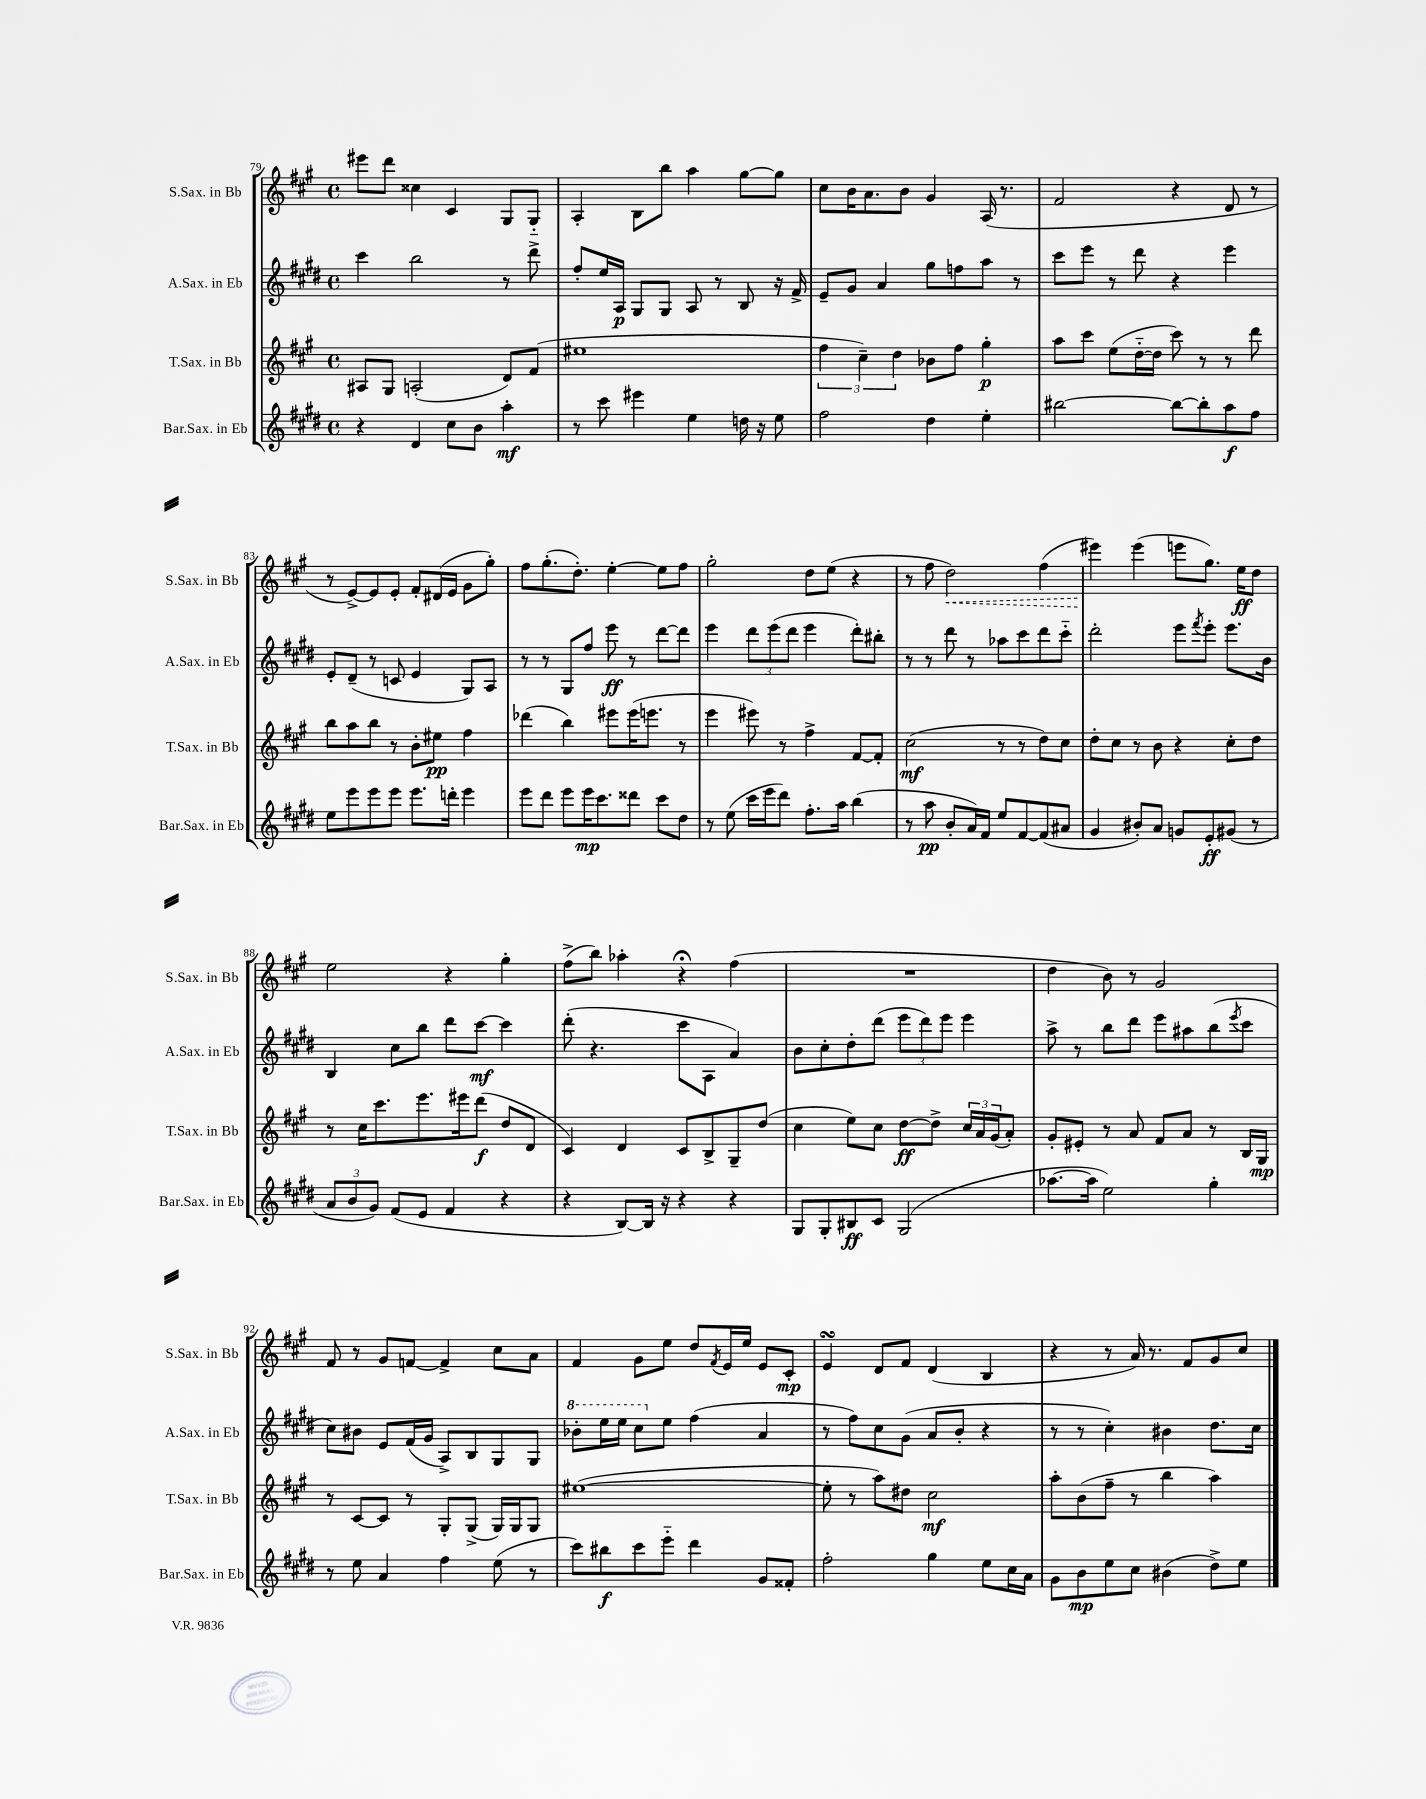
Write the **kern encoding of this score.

**kern	**dynam	**kern	**dynam	**kern	**dynam	**kern	**dynam
*part4	*part4	*part3	*part3	*part2	*part2	*part1	*part1
*staff4	*staff4	*staff3	*staff3	*staff2	*staff2	*staff1	*staff1
*I"Bar.Sax. in Eb	*	*I"T.Sax. in Bb	*	*I"A.Sax. in Eb	*	*I"S.Sax. in Bb	*
*I'Bar.Sax. in Eb	*	*I'T.Sax. in Bb	*	*I'A.Sax. in Eb	*	*I'S.Sax. in Bb	*
*clefG2	*	*clefG2	*	*clefG2	*	*clefG2	*
*k[f#c#g#d#]	*	*k[f#c#g#]	*	*k[f#c#g#d#]	*	*k[f#c#g#]	*
*M4/4	*	*M4/4	*	*M4/4	*	*M4/4	*
*met(c)	*	*met(c)	*	*met(c)	*	*met(c)	*
=79	=79	=79	=79	=79	=79	=79	=79
4r	.	8A#X/L	.	4ccc#\	.	8eee#X\L	.
.	.	8G#/J	.	.	.	8ddd\J	.
4d#/	.	(2An'/	.	2bb\	.	4cc##X\	.
8cc#\L	.	.	.	.	.	4c#/	.
8b\J	.	.	.	.	.	.	.
4aa'\	mf	8d/L)	.	8r	.	8G#/L	.
.	.	(8f#/J	.	8ddd#^\	.	8G#/J	.
=80	=80	=80	=80	=80	=80	=80	=80
8r	.	1ee#X	.	8ff#'/L	.	4A'/	.
8ccc#\	.	.	.	16ee/L	.	.	.
.	.	.	.	16A/JJ	p	.	.
4eee#X\	.	.	.	8G#/L	.	8B\L	.
.	.	.	.	8G#/J	.	8bb\J	.
4ee\	.	.	.	8A/	.	4aa\	.
.	.	.	.	8r	.	.	.
16ddn\	.	.	.	8B/	.	[8gg#\L	.
16r	.	.	.	.	.	.	.
8ee\	.	.	.	16r	.	8gg#\J]	.
.	.	.	.	16f#^/	.	.	.
=81	=81	=81	=81	=81	=81	=81	=81
2ff#\	.	6ff#\	.	8e~/L	.	8cc#\L	.
.	.	.	.	8g#/J	.	16b\K	.
.	.	6cc#~\)	.	.	.	.	.
.	.	.	.	.	.	8.a\	.
.	.	.	.	4a/	.	.	.
.	.	6dd\	.	.	.	.	.
.	.	.	.	.	.	8b\J	.
4dd#\	.	8b-X\L	.	8gg#\L	.	4g#/	.
.	.	8ff#\J	.	8ffn\	.	.	.
4ee'\	.	4gg#'\	p	8aa\J	.	(16A/	.
.	.	.	.	.	.	8.r	.
.	.	.	.	8r	.	.	.
=82	=82	=82	=82	=82	=82	=82	=82
[2bb#X\	.	8aa\L	.	8ccc#\L	.	2f#/	.
.	.	8ccc#\J	.	8eee\J	.	.	.
.	.	(8ee\L	.	8r	.	.	.
.	.	[16dd\L	.	8ddd#\	.	.	.
.	.	16dd\JJ]	.	.	.	.	.
8bb#\L_	.	8ccc#\)	.	4r	.	4r	.
8bb#'\]	.	8r	.	.	.	.	.
8aa\	f	8r	.	4eee\	.	8d/	.
8ff#\J	.	8ddd\	.	.	.	8r	.
!!LO:LB:g=z
=83	=83	=83	=83	=83	=83	=83	=83
8ee\L	.	8bb\L	.	8e'/L	.	8r	.
8eee\	.	8aa\	.	(8d#~/J	.	[8e^/L)	.
8eee\	.	8bb\J	.	8r	.	8e/]	.
8eee\J	.	8r	.	8cn/	.	8e'/J	.
8.eee\L	.	8b'\L	.	4e/	.	8f#'/L	.
.	.	8ee#X\J	pp	.	.	(16d#X/L	.
16dddn'\Jk	.	.	.	.	.	16e/JJ	.
4eee\	.	4ff#\	.	8G#/L)	.	8g#\L	.
.	.	.	.	8A/J	.	8gg#'\J)	.
=84	=84	=84	=84	=84	=84	=84	=84
8eee\L	.	(4ddd-X\	.	8r	.	8ff#\L	.
8ddd#\J	.	.	.	8r	.	(8.gg#'\	.
8eee\L	.	4bb\)	.	8G#/L	.	.	.
.	.	.	.	.	.	8.dd'\J)	.
16eee\K	mp	.	.	8ff#/J	.	.	.
8.ccc#\	.	.	.	.	.	.	.
.	.	8eee#X\L	.	8eee\	ff	[4ee'\	.
8ddd##X\J	.	(16eee#\K	.	8r	.	.	.
.	.	8.eeen\J	.	.	.	.	.
8ccc#\L	.	.	.	[8ddd#\L	.	8ee\L]	.
8dd#\J	.	8r	.	8ddd#\J]	.	8ff#\J	.
=85	=85	=85	=85	=85	=85	=85	=85
8r	.	4eee\	.	4eee\	.	2gg#'\	.
(8ee\	.	.	.	.	.	.	.
16ccc#\LL	.	8eee#X\)	.	12ddd#\L	.	.	.
16eee\J	.	.	.	.	.	.	.
.	.	.	.	(12eee\	.	.	.
8ddd#\J)	.	8r	.	.	.	.	.
.	.	.	.	12ddd#\J	.	.	.
8.ff#'\L	.	4ff#^\	.	4eee\	.	8dd\L	.
.	.	.	.	.	.	(8ee\J	.
16aa\Jk	.	.	.	.	.	.	.
(4bb\	.	[8f#/L	.	8ddd#'\L)	.	4r	.
.	.	8f#'/J]	.	8bb#X'\J	.	.	.
=86	=86	=86	=86	=86	=86	=86	=86
8r	.	(2cc#\	mf	8r	.	8r	.
8aa\	pp	.	.	8r	.	8ff#\	.
!	!	!	!	!	!	!	!LO:HP:b
8b'/L	.	.	.	8ddd#\	.	2dd\)	<
16a/L)	.	.	.	8r	.	.	.
16f#/JJ	.	.	.	.	.	.	.
8ee/L	.	8r	.	8aa-X\L	.	.	.
[8f#/	.	8r	.	8ccc#\	.	.	.
(8f#/]	.	8dd\L)	.	8ddd#\	.	(4ff#\	.
8a#X/J	.	8cc#\J	.	8ccc#\J	.	.	.
=87	=87	=87	=87	=87	=87	=87	=87
4g#/	.	8dd'\L	.	2ddd#'\	.	4eee#X\)	.
.	.	8cc#\J	.	.	.	.	.
8b#X'/L)	.	8r	.	.	.	(4eee#\	[
8a/J	.	8b\	.	.	.	.	.
8gn/L	.	4r	.	8eee\L	.	8eeen\L	.
.	.	.	.	8qfff#/	.	.	.
8e'/	ff	.	.	8eee'\J	.	8.gg#\J)	.
(8g#X/J	.	8cc#'\L	.	8.eee\L	.	.	.
.	.	.	.	.	.	16ee\KL	ff
8r	.	8dd\J	.	.	.	8dd\J	.
.	.	.	.	16b\Jk	.	.	.
!!LO:LB:g=z
=88	=88	=88	=88	=88	=88	=88	=88
12a/L	.	8r	.	4B/	.	2ee\	.
12b/	.	.	.	.	.	.	.
.	.	16cc#\KL	.	.	.	.	.
12g#/J)	.	.	.	.	.	.	.
.	.	8.ccc#\	.	.	.	.	.
(8f#/L	.	.	.	8cc#\L	.	.	.
8e/J	.	8.eee\	.	8bb\J	.	.	.
4f#/	.	.	.	8ddd#\L	.	4r	.
.	.	16eee#X\k	.	.	.	.	.
.	.	(8ddd\J	f	[8ccc#\J	mf	.	.
4r	.	8dd/L	.	4ccc#\]	.	4gg#'\	.
.	.	8d/J	.	.	.	.	.
=89	=89	=89	=89	=89	=89	=89	=89
4r	.	4c#/)	.	(8ddd#'\	.	(8ff#^\L	.
.	.	.	.	4.r	.	8bb\J)	.
[8B/L)	.	4d/	.	.	.	4aa-X'\	.
16B/Jk]	.	.	.	.	.	.	.
16r	.	.	.	.	.	.	.
4r	.	8c#/L	.	8ccc#\L	.	4r;<	.
.	.	8B^/	.	8A\J	.	.	.
4r	.	8G#~/	.	4a/)	.	(4ff#\	.
.	.	(8dd/J	.	.	.	.	.
=90	=90	=90	=90	=90	=90	=90	=90
8G#/L	.	4cc#\	.	8b\L	.	1r	.
8G#'/	.	.	.	8cc#'\	.	.	.
8B#X/	ff	8ee\L)	.	8dd#'\	.	.	.
8c#/J	.	8cc#\J	.	(8ddd#\J	.	.	.
(2G#/	.	[8dd\L	ff	12eee\L	.	.	.
.	.	.	.	12ddd#\)	.	.	.
.	.	8dd^\J]	.	.	.	.	.
.	.	.	.	12eee\J	.	.	.
.	.	24cc#/LL	.	4eee\	.	.	.
.	.	24a/	.	.	.	.	.
.	.	(24g#/J	.	.	.	.	.
.	.	8a'/J)	.	.	.	.	.
=91	=91	=91	=91	=91	=91	=91	=91
[8.aa-X\L	.	8g#'/L	.	8aa^\	.	4dd\	.
.	.	8e#X'/J	.	8r	.	.	.
16aa-\Jk]	.	.	.	.	.	.	.
2ee\)	.	8r	.	8bb\L	.	8b\)	.
.	.	8a/	.	8ddd#\J	.	8r	.
.	.	8f#/L	.	8eee\L	.	2g#/	.
.	.	8a/J	.	8aa#X\	.	.	.
4gg#'\	.	8r	.	(8bb\	.	.	.
.	.	.	.	8qeee/	.	.	.
.	.	16B/LL	.	8ccc#\J	.	.	.
.	.	16G#/JJ	mp	.	.	.	.
!!LO:LB:g=z
=92	=92	=92	=92	=92	=92	=92	=92
8r	.	8r	.	8cc#\L)	.	8f#/	.
8ee\	.	[8c#/L	.	8b#X\J	.	8r	.
4a/	.	8c#/J]	.	8e/L	.	8g#/L	.
.	.	8r	.	(16f#/L	.	[8fn/J	.
.	.	.	.	16g#/JJ	.	.	.
4ff#\	.	8G#'/L	.	8A^/L)	.	4f^/]	.
.	.	(8G#^/J	.	8B/	.	.	.
(8ee\	.	16G#/LL)	.	8G#/	.	8cc#\L	.
.	.	16G#/J	.	.	.	.	.
8r	.	8G#/J	.	8G#/J	.	8a\J	.
=93	=93	=93	=93	=93	=93	=93	=93
*	*	*	*	*8va	*	*	*
8ccc#\L)	.	([1ee#X	.	8bb-X'\L	.	4f#/	.
8bb#X\	f	.	.	16eee\L	.	.	.
.	.	.	.	16eee\JJ	.	.	.
8ccc#\	.	.	.	8ccc#\L	.	8g#\L	.
*	*	*	*	*X8va	*	*	*
8eee\J	.	.	.	8ee\J	.	8ee\J	.
4ddd#\	.	.	.	(4ff#\	.	8dd/L	.
.	.	.	.	.	.	8qf#/	.
.	.	.	.	.	.	16e/L	.
.	.	.	.	.	.	16ee/JJ	.
8g#/L	.	.	.	4a/	.	8e/L	.
8f##X'/J	.	.	.	.	.	8c#'/J	mp
=94	=94	=94	=94	=94	=94	=94	=94
2ff#'\	.	8ee#'\]	.	8r	.	4esSSS/	.
.	.	8r	.	8ff#\L)	.	.	.
.	.	8aa\L)	.	8cc#\	.	8d/L	.
.	.	8dd#X\J	.	(8g#\J	.	8f#/J	.
4gg#\	.	2cc#\	mf	8a/L	.	(4d/	.
.	.	.	.	8b'/J	.	.	.
8ee\L	.	.	.	4r	.	4B/	.
16cc#\L	.	.	.	.	.	.	.
16a\JJ	.	.	.	.	.	.	.
=95	=95	=95	=95	=95	=95	=95	=95
8g#\L	.	8aa'\L	.	8r	.	4r	.
8b\	mp	(8b\	.	8r	.	.	.
8ee\	.	8ff#~\J	.	4cc#'\)	.	8r	.
8cc#\J	.	8r	.	.	.	16a/)	.
.	.	.	.	.	.	8.r	.
(4b#X\	.	4bb\	.	4b#X\	.	.	.
.	.	.	.	.	.	8f#/L	.
8dd#^\L)	.	4aa\)	.	8.dd#\L	.	8g#/	.
8ee\J	.	.	.	.	.	8cc#/J	.
.	.	.	.	16cc#\Jk	.	.	.
==	==	==	==	==	==	==	==
*-	*-	*-	*-	*-	*-	*-	*-
